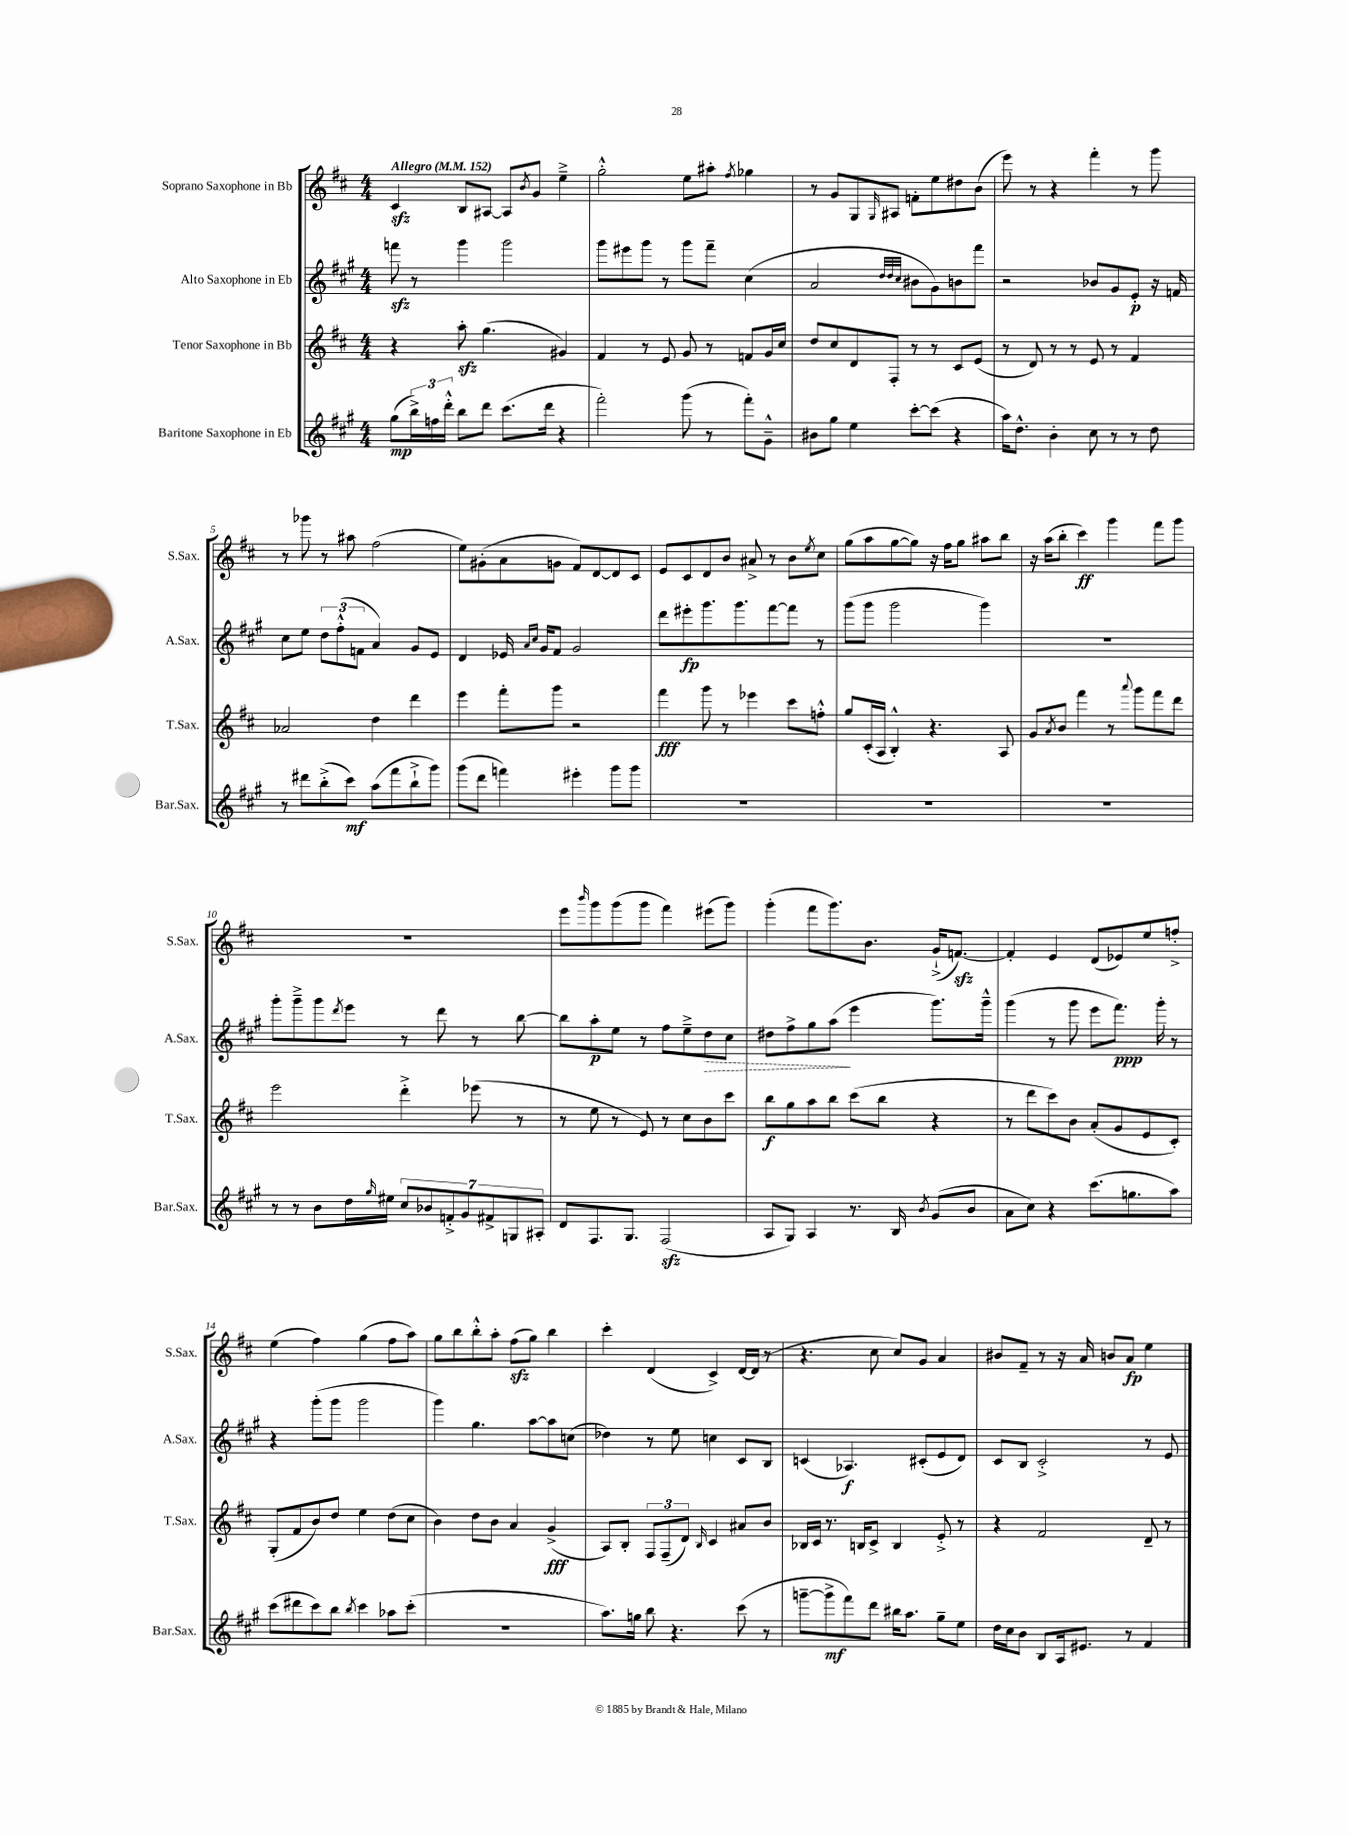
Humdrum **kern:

**kern	**dynam	**kern	**dynam	**kern	**dynam	**kern	**dynam
*part4	*part4	*part3	*part3	*part2	*part2	*part1	*part1
*staff4	*staff4	*staff3	*staff3	*staff2	*staff2	*staff1	*staff1
*I"Baritone Saxophone in Eb	*	*I"Tenor Saxophone in Bb	*	*I"Alto Saxophone in Eb	*	*I"Soprano Saxophone in Bb	*
*I'Bar.Sax.	*	*I'T.Sax.	*	*I'A.Sax.	*	*I'S.Sax.	*
*clefG2	*	*clefG2	*	*clefG2	*	*clefG2	*
*k[f#c#g#]	*	*k[f#c#]	*	*k[f#c#g#]	*	*k[f#c#]	*
*M4/4	*	*M4/4	*	*M4/4	*	*M4/4	*
*MM152	*	*MM152	*	*MM152	*	*MM152	*
=1	=1	=1	=1	=1	=1	=1	=1
!	!	!	!	!	!	!LO:TX:a:B:t=Allegro	!
(8gg#\L	mp	4r	.	8fffnzz\	.	4c#zz/	.
24bb^\L)	.	.	.	8r	.	.	.
24ffn\	.	.	.	.	.	.	.
24ddd'^^\JJ	.	.	.	.	.	.	.
8bb\L	.	8aazz'\	.	4ggg#\	.	8B/L	.
8ddd\J	.	(4.gg\	.	.	.	[8A#X/J	.
(8.ccc#\L	.	.	.	2ggg#\	.	8A#/L]	.
.	.	.	.	.	.	8qb/	.
.	.	.	.	.	.	8g/J	.
16ddd\Jk	.	.	.	.	.	.	.
4r	.	4g#X/)	.	.	.	4ee~^\	.
=2	=2	=2	=2	=2	=2	=2	=2
2fff#'\)	.	4f#/	.	8ggg#\L	.	2gg'^^\	.
.	.	.	.	8eee#X\	.	.	.
.	.	8r	.	8ggg#\J	.	.	.
.	.	8e/	.	8r	.	.	.
(8ggg#\	.	8g/	.	8ggg#\L	.	8ee\L	.
8r	.	8r	.	8fff#~\J	.	8aa#X'\J	.
.	.	.	.	.	.	8qff#/	.
8fff#'\L)	.	8fn/L	.	(4cc#\	.	4gg-X\	.
8g#~^^\J	.	16g/L	.	.	.	.	.
.	.	16cc#/JJ	.	.	.	.	.
=3	=3	=3	=3	=3	=3	=3	=3
8b#X\L	.	8dd/L	.	2a/	.	8r	.
8gg#\J	.	8cc#/	.	.	.	8g/L	.
4ee\	.	8d/	.	.	.	8G/	.
.	.	.	.	.	.	16qqG/	.
.	.	8F#'/J	.	.	.	8A#X/J	.
.	.	.	.	32qqdd/LLL	.	.	.
.	.	.	.	32qqdd/	.	.	.
.	.	.	.	32qqcc#/JJJ	.	.	.
[8ccc#'\L	.	8r	.	8b#X\L	.	8fn'\L	.
(8ccc#\J]	.	8r	.	8g#\)	.	8ee\	.
4r	.	8c#/L	.	8bn\	.	8dd#X\	.
.	.	(8e/J	.	8fff#\J	.	(8b\J	.
=4	=4	=4	=4	=4	=4	=4	=4
16aa\KL)	.	8r	.	2r	.	8eee\)	.
8.dd^^\J	.	.	.	.	.	.	.
.	.	8d/)	.	.	.	8r	.
4b'\	.	8r	.	.	.	4r	.
.	.	8r	.	.	.	.	.
8cc#\	.	8e/	.	8b-X/L	.	4fff#'\	.
8r	.	8r	.	8g#/	.	.	.
8r	.	4f#/	.	8e'/J	p	8r	.
8dd\	.	.	.	16r	.	8ggg\	.
.	.	.	.	16fn/	.	.	.
!!LO:LB:g=z
=5	=5	=5	=5	=5	=5	=5	=5
8r	.	2a-X/	.	8cc#\L	.	8r	.
8ddd#X\L	.	.	.	8ee\J	.	8ggg-X\	.
(8bb'^\	.	.	.	12dd\L	.	8r	.
.	.	.	.	(12ff#'^^\	.	.	.
8ccc#\J)	mf	.	.	.	.	8aa#X\	.
.	.	.	.	12fn\J	.	.	.
(8aa\L	.	4dd\	.	4a/)	.	(2ff#\	.
8fff#\	.	.	.	.	.	.	.
8bb`^\	.	4ddd\	.	8g#/L	.	.	.
8ggg#\J)	.	.	.	8e/J	.	.	.
=6	=6	=6	=6	=6	=6	=6	=6
(8ggg#\L	.	4eee\	.	4d/	.	8ee\L)	.
8ddd\J	.	.	.	.	.	(8g#X'\	.
4fffn\)	.	8fff#'\L	.	16e-X/	.	8a\	.
.	.	.	.	16qqa/LL	.	.	.
.	.	.	.	16qqcc#/JJ	.	.	.
.	.	.	.	16g#/KL	.	.	.
.	.	8ggg\J	.	8f#/J	.	8gn\J	.
4eee#X'\	.	2r	.	2g#/	.	8f#/L)	.
.	.	.	.	.	.	[8d/	.
8ggg#\L	.	.	.	.	.	8d/]	.
8ggg#\J	.	.	.	.	.	8c#/J	.
=7	=7	=7	=7	=7	=7	=7	=7
1r	.	4fff#\	fff	8ddd\L	.	8e/L	.
.	.	.	.	8eee#X'\	fp	8c#/	.
.	.	8ggg\	.	8.ggg#\	.	8d/	.
.	.	8r	.	.	.	8b/J	.
.	.	.	.	8.ggg#\	.	.	.
.	.	4eee-X\	.	.	.	8a#X^/	.
.	.	.	.	[8fff#\	.	8r	.
.	.	8ccc#\L	.	8fff#\J]	.	8b\L	.
.	.	.	.	.	.	8qee/	.
.	.	8ffn'^^\J	.	8r	.	8cc#\J	.
=8	=8	=8	=8	=8	=8	=8	=8
1r	.	8gg/L	.	(8ggg#\L	.	(8gg\L	.
.	.	(16c#'/L	.	8ggg#\J	.	8aa\	.
.	.	16A/JJ	.	.	.	.	.
.	.	4B'^^/)	.	2ggg#\	.	[8gg\	.
.	.	.	.	.	.	8gg\J])	.
.	.	4.r	.	.	.	16r	.
.	.	.	.	.	.	16ff#\KL	.
.	.	.	.	.	.	8gg\J	.
.	.	.	.	4ggg#\)	.	8aa#X\L	.
.	.	8A/	.	.	.	8bb\J	.
=9	=9	=9	=9	=9	=9	=9	=9
1r	.	8g/L	.	1r	.	16r	.
.	.	.	.	.	.	(16aa\KL	.
.	.	8qa/	.	.	.	.	.
.	.	8b/J	.	.	.	8bb'\J	.
.	.	4fff#\	.	.	.	4ccc#\)	ff
.	.	8r	.	.	.	4ggg\	.
.	.	8qqaaa/	.	.	.	.	.
.	.	8ggg\L	.	.	.	.	.
.	.	8fff#\	.	.	.	8fff#\L	.
.	.	8ddd\J	.	.	.	8ggg\J	.
!!LO:LB:g=z
=10	=10	=10	=10	=10	=10	=10	=10
8r	.	2eee\	.	8ggg#'\L	.	1r	.
8r	.	.	.	8ggg#~^\	.	.	.
8b\L	.	.	.	8ggg#\	.	.	.
.	.	.	.	8qddd/	.	.	.
16dd\L	.	.	.	8eee\J	.	.	.
16qqgg#/	.	.	.	.	.	.	.
16ee#X\JJ	.	.	.	.	.	.	.
14cc#/L	.	4ddd'^\	.	8r	.	.	.
14b-X/	.	.	.	.	.	.	.
.	.	.	.	8ddd\	.	.	.
14fn'^/	.	.	.	.	.	.	.
14g#/	.	.	.	.	.	.	.
.	.	(8eee-X\	.	8r	.	.	.
14f#X^/	.	.	.	.	.	.	.
14Gn/	.	.	.	.	.	.	.
.	.	8r	.	[8bb\	.	.	.
14A#X'/J	.	.	.	.	.	.	.
=11	=11	=11	=11	=11	=11	=11	=11
8d/L	.	8r	.	8bb\L]	.	8eee\L	.
.	.	.	.	.	.	16qqbbb/	.
8.F#/	.	8ee\	.	8aa'\	p	8ggg\	.
.	.	8r	.	8ee\J	.	(8ggg\	.
8.G#/J	.	.	.	.	.	.	.
.	.	8e/)	.	8r	.	8ggg\J	.
(2F#zz/	.	8r	.	8ff#\L	.	4fff#\)	.
.	.	8cc#\L	.	8ee~^\	.	.	.
!	!	!	!	!	!LO:HP:b	!	!
.	.	8b\	.	8dd\	>	(8eee#X\L	.
.	.	8ccc#\J	.	8cc#\J	.	8ggg\J)	.
=12	=12	=12	=12	=12	=12	=12	=12
8A/L	.	8bb\L	f	8dd#X\L	.	(4ggg'\	.
8G#/J)	.	8gg\	.	8ff#^\	.	.	.
4A/	.	8aa\	.	8gg#\	.	8fff#\L	.
.	.	8bb\J	.	(8aa\J	.	8.ggg\)	.
8.r	.	(8ccc#\L	.	4eee\	]	.	.
.	.	.	.	.	.	8.b\J	.
.	.	8bb\J	.	.	.	.	.
16B/	.	.	.	.	.	.	.
8qb/	.	.	.	.	.	.	.
(8g#/L	.	4r	.	8.ggg#\L)	.	(16g`^/KL	.
.	.	.	.	.	.	[8.fnzz/J)	.
8b/J	.	.	.	.	.	.	.
.	.	.	.	16ggg#~^^\Jk	.	.	.
=13	=13	=13	=13	=13	=13	=13	=13
8a\L	.	8r	.	(4ggg#\	.	4f'/]	.
8cc#\J)	.	8ddd\L	.	.	.	.	.
4r	.	8ccc#\)	.	8r	.	4e/	.
.	.	8b\J	.	8ggg#\	.	.	.
(8.ccc#\L	.	(8a'/L	.	8eee\L	.	(8d/L	.
.	.	8g/	.	8.fff#\J)	ppp	8e-X/)	.
8.ggn\	.	.	.	.	.	.	.
.	.	8e/	.	.	.	8ee/	.
.	.	.	.	16ggg#'\	.	.	.
8aa\J)	.	8c#'/J)	.	8r	.	8ffn'^/J	.
!!LO:LB:g=z
=14	=14	=14	=14	=14	=14	=14	=14
(8ccc#\L	.	(8G'/L	.	4r	.	(4ee\	.
8ddd#X\	.	8f#/	.	.	.	.	.
8ccc#\)	.	8b/)	.	(8ggg#'\L	.	4ff#\)	.
8bb\J	.	8dd/J	.	8ggg#\J	.	.	.
8qbb/	.	.	.	.	.	.	.
4ccc#\	.	4ee\	.	2ggg#\	.	(4gg\	.
8aa-X\L	.	(8dd\L	.	.	.	8ff#\L	.
(8ccc#'\J	.	8cc#\J	.	.	.	8aa\J)	.
=15	=15	=15	=15	=15	=15	=15	=15
1r	.	4b\)	.	4ggg#\)	.	8gg\L	.
.	.	.	.	.	.	8bb\	.
.	.	8dd\L	.	4.gg#\	.	8bb'^^\	.
.	.	8b\J	.	.	.	8aa'\J	.
.	.	4a/	.	.	.	(8ff#zz\L	.
.	.	.	.	[8aa\L	.	8gg\J)	.
.	.	(4g^/	fff	8aa\]	.	4bb\	.
.	.	.	.	(8ccn\J	.	.	.
=16	=16	=16	=16	=16	=16	=16	=16
8.aa\L)	.	8A/L)	.	4dd-X\)	.	4ccc#'\	.
.	.	8B'/J	.	.	.	.	.
16ggn\Jk	.	.	.	.	.	.	.
8bb\	.	12F#/L	.	8r	.	(4d/	.
.	.	(12F#~/	.	.	.	.	.
4.r	.	.	.	8ee\	.	.	.
.	.	12d/J)	.	.	.	.	.
.	.	16qqB/	.	.	.	.	.
.	.	4c#/	.	4ccn\	.	4c#^/)	.
(8ccc#\	.	8a#X/L	.	8c#/L	.	[16d/LL	.
.	.	.	.	.	.	(16d/JJ]	.
8r	.	8b/J	.	8B/J	.	8r	.
=17	=17	=17	=17	=17	=17	=17	=17
[8gggn~\L	.	16B-X/LL	.	(4cn/	.	4.r	.
.	.	16c#/JJ	.	.	.	.	.
8ggg^\]	mf	8.r	.	.	.	.	.
8fff#\)	.	.	.	4.A-X/)	f	.	.
.	.	16Bn/KL	.	.	.	.	.
8ddd\J	.	8c#^/J	.	.	.	8cc#\	.
16bb#X\KL	.	4B/	.	.	.	8cc#/L)	.
8.aa\J	.	.	.	.	.	.	.
.	.	.	.	(8c#X'/L	.	8g/J	.
8gg#~\L	.	8e'^/	.	8e/	.	4a/	.
8ee\J	.	8r	.	8d/J)	.	.	.
=18	=18	=18	=18	=18	=18	=18	=18
16dd\LL	.	4r	.	8c#/L	.	8b#X/L	.
16cc#\J	.	.	.	.	.	.	.
8b\J	.	.	.	8B/J	.	8f#~/J	.
8B/L	.	2f#/	.	2c#'^/	.	8r	.
16A/k	.	.	.	.	.	16r	.
8.e#X/J	.	.	.	.	.	16a/	.
.	.	.	.	.	.	8bn/L	.
8r	.	.	.	.	.	8a/J	fp
4f#/	.	8d~/	.	8r	.	4ee\	.
.	.	8r	.	8e/	.	.	.
==	==	==	==	==	==	==	==
*-	*-	*-	*-	*-	*-	*-	*-
